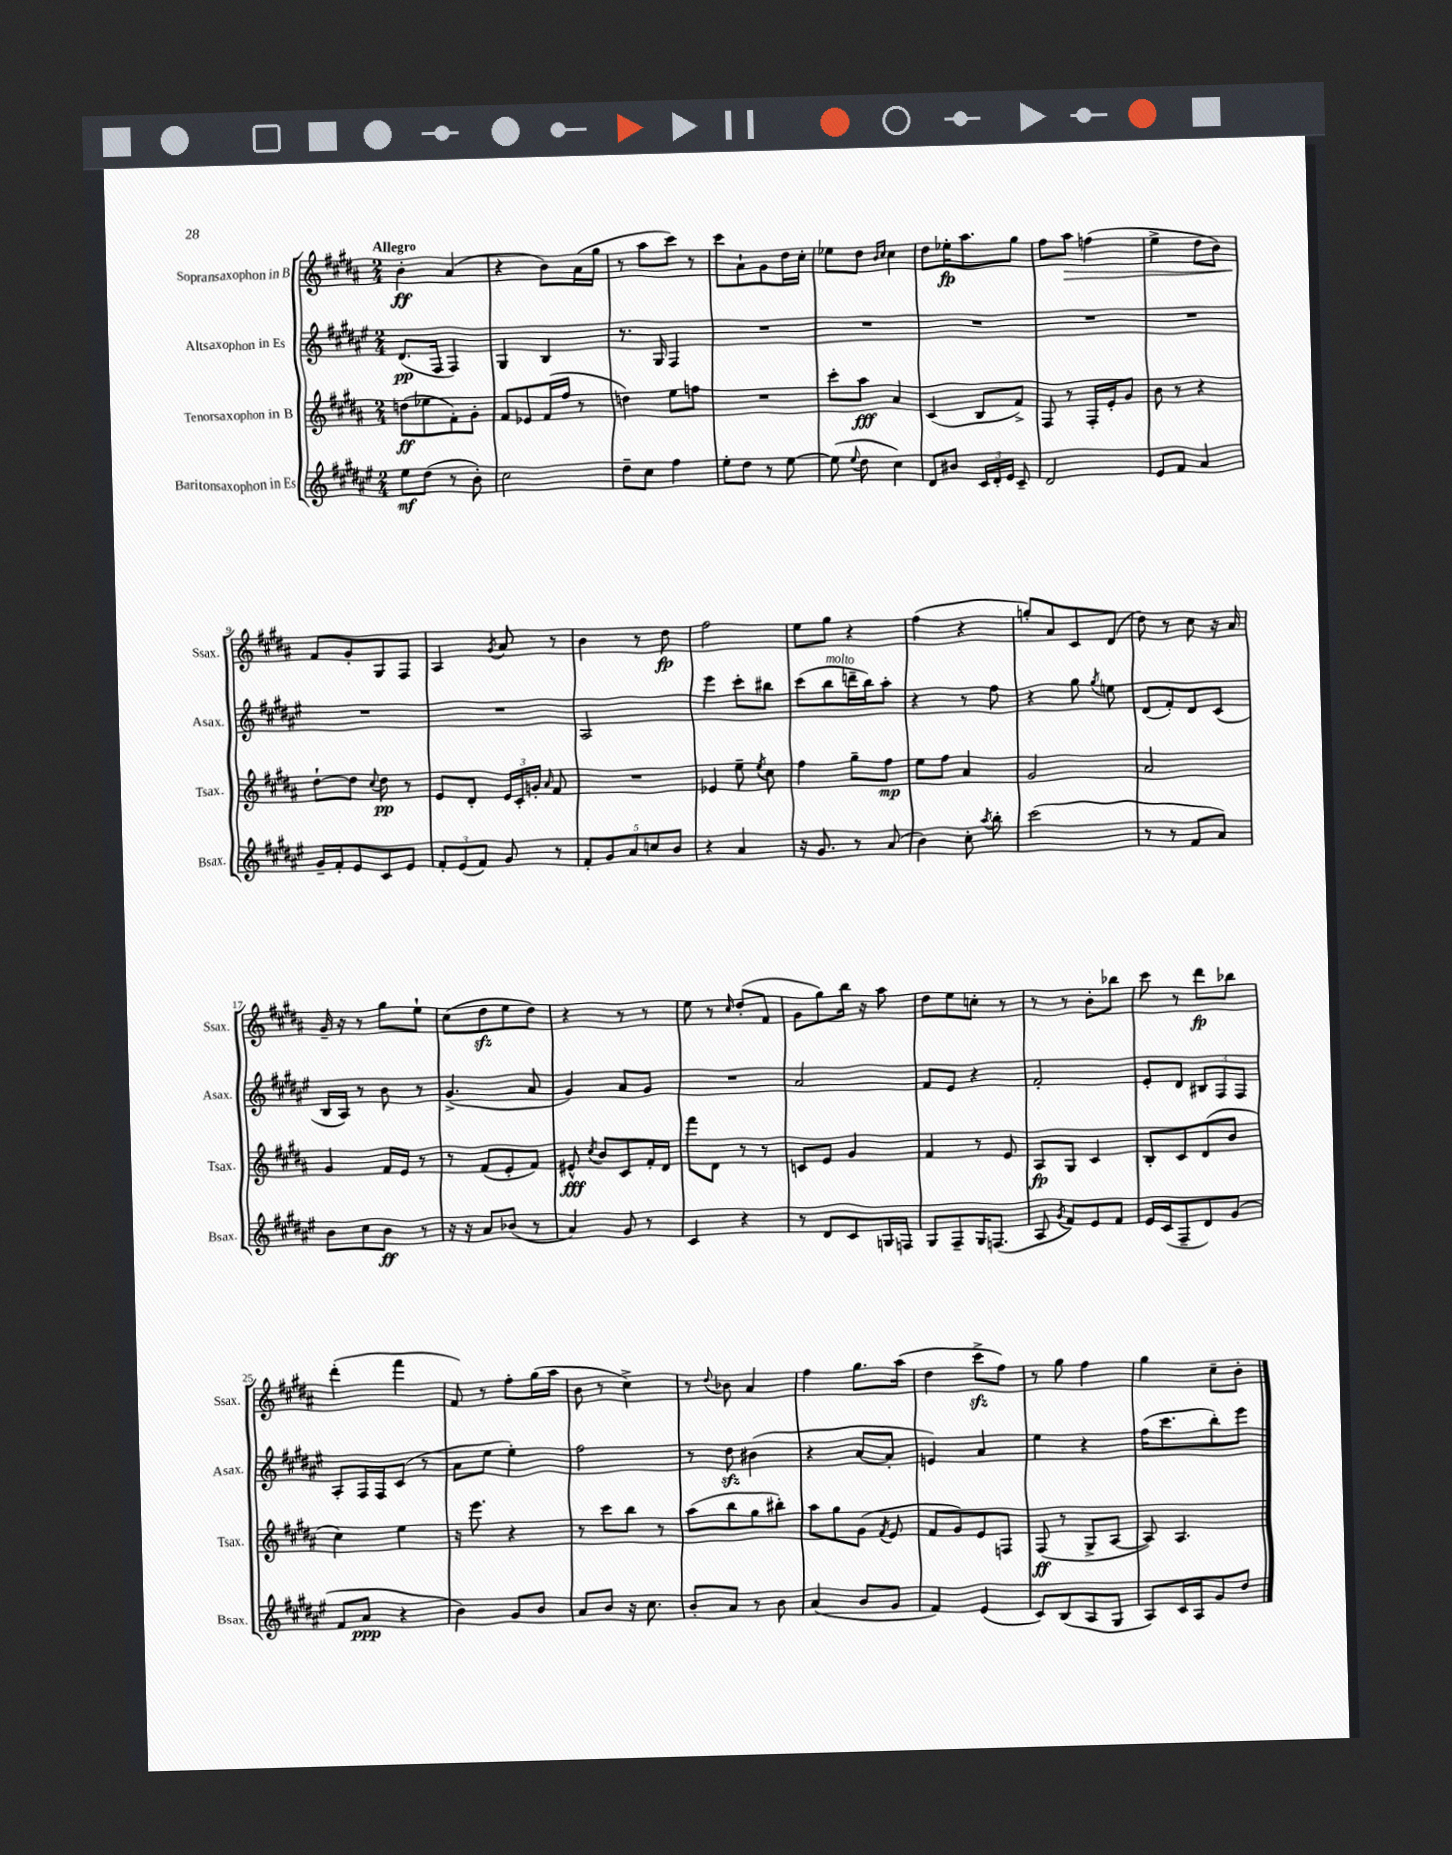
<<
\new StaffGroup <<
\new Staff = "s0" \with { instrumentName = "Sopransaxophon in B" shortInstrumentName = "Ssax." } {
    \clef treble \key b \major \numericTimeSignature \time 2/4 \tempo "Allegro"
    \autoBeamOff b'4-.\ff ais'4( |
    r4 b'8[) ais'16( gis''16] |
    r8 ais''8[ cis'''8]) r8 |
    cis'''8[ ais'8-! gis'8 dis''16 cis''16]-. |
    ees''8[ dis''8] \grace { b'16[ cis''16] } cis''4 |
    dis''8[ ees''16-.\fp ais''8. gis''8] |
    fis''8[ ais''8]\> f''4( |
    e''4-> dis''8[ b'8]) |
    fis'8[\! gis'8-. gis8 fis8] |
    ais4 \acciaccatura { gis'8 } ais'8 r8 |
    b'4 r8 dis''8\fp |
    fis''2 |
    e''8[ gis''8] r4 |
    fis''4( r4 |
    g''8[-.) ais'8 cis'8 dis'8]( |
    dis''8) r8 cis''8 r16 ais'16 |
    gis'16-- r16 r8 gis''8[ e''8]-! |
    cis''8[( dis''8\sfz e''8 dis''8]) |
    r4 r8 r8 |
    e''8 r8 \grace { cis''16 } dis''8[-.( fis'8] |
    gis'8[ gis''8) b''16] r16 ais''8 |
    dis''8[ e''8 c''8]-. r8 |
    r8 r8 b'8[-. bes''8] |
    cis'''8 r8 dis'''8[\fp bes''8] |
    dis'''4-.( fis'''4 |
    fis'8) r8 fis''8[-. gis''16( ais''16] |
    b'8 r8 cis''4->) |
    r8 \appoggiatura { dis''8 } bes'8 ais'4 |
    fis''4 gis''8.[ ais''16]( |
    dis''4 cis'''8[->\sfz fis''8]) |
    r8 gis''8 fis''4 |
    gis''4 cis''8[-- b'8]-. \bar "|." |
}
\new Staff = "s1" \with { instrumentName = "Altsaxophon in Es" shortInstrumentName = "Asax." } {
    \clef treble \key fis \major \numericTimeSignature \time 2/4
    \autoBeamOff dis'8.[\pp( fis16] fis4) |
    gis4 b4 |
    r8. gis16 fis4 |
    R2 |
    R2 |
    R2 |
    R2 |
    R2 |
    R2 |
    R2 |
    ais2 |
    eis'''4 cis'''8[-. bis''8] |
    cis'''8[( b''8^\markup { \italic "molto" } d'''16-- b''16) ais''8]-. |
    r4 r8 fis''8 |
    r4 gis''8 \acciaccatura { gis''8 } e''8 |
    dis'8[( fis'8-.) dis'8 cis'8]( |
    b16[ ais16]) r8 b'8 r8 |
    gis'4.->( ais'8 |
    gis'4) ais'8[ gis'8] |
    R2 |
    ais'2 |
    fis'8[ eis'8] r4 |
    fis'2-. |
    eis'8[-. dis'8] \tuplet 3/2 { bis8[ fis8 fis8] } |
    ais8[-. fis16 fis16 cis'8]( r8 |
    ais'8[ eis''8] eis''4-.) |
    fis''2 |
    r8 dis''8\sfz bis'4( |
    r4 ais'8[~ ais'8]-. |
    e'4) ais'4 |
    eis''4 r4 |
    fis''16[( cis'''8. b''8-.) eis'''8] \bar "|." |
}
\new Staff = "s2" \with { instrumentName = "Tenorsaxophon in B" shortInstrumentName = "Tsax." } {
    \clef treble \key b \major \numericTimeSignature \time 2/4
    \autoBeamOff d''8[\ff( ees''8 fis'8-.) gis'8]-. |
    fis'8[ ees'8 fis'16( fis''16] r8 |
    d''4) e''8[ f''8] |
    R2 |
    cis'''8[-. ais''8]\fff ais'4 |
    cis'4( b8[ fis'8]->) |
    fis8 r8 fis16[-. e'16-. gis'8] |
    b'8 r8 r4 |
    dis''8[~-! dis''8] \appoggiatura { cis''8 } dis''8\pp r8 |
    e'8[ dis'8]-. \tuplet 3/2 { e'16[ cis'16-. g'16]-. } \grace { ais'16 } fis'8 |
    R2 |
    ees'4 e''8-- \acciaccatura { e''8 } cis''8 |
    fis''4 gis''8[-- fis''8]\mp |
    e''8[ fis''8] ais'4 |
    gis'2 |
    ais'2 |
    gis'4 fis'16[ e'16] r8 |
    r8 fis'8[( e'8-. fis'8]) |
    eis'8-^\fff \acciaccatura { cis''8 } b'8[ cis'8 fis'16-. dis'16] |
    fis'''8[ dis'8] r8 r8 |
    c'8[ e'8] gis'4 |
    fis'4 r8 e'8 |
    ais8[\fp gis8] cis'4 |
    b8[-. cis'8 dis'8( b'8] |
    cis''4) e''4 |
    r16 e'''8. r4 |
    r8 cis'''8[ b''8] r8 |
    ais''8[( b''8 gis''8 bis''8]-.) |
    ais''8[ gis''8 gis'8]( \acciaccatura { fis'8 } e'8 |
    fis'8[ gis'8) e'8 f8] |
    fis8\ff( r8 gis8[-> ais8]~ |
    ais8) ais4. \bar "|." |
}
\new Staff = "s3" \with { instrumentName = "Baritonsaxophon in Es" shortInstrumentName = "Bsax." } {
    \clef treble \key fis \major \numericTimeSignature \time 2/4
    \autoBeamOff eis''8[\mf dis''8]( r8 b'8-.) |
    cis''2 |
    dis''8[-- cis''8] fis''4 |
    eis''8[-. dis''8] r8 eis''8~ |
    eis''8( \appoggiatura { eis''8 } dis''8 cis''4) |
    dis'8[ bis'8] \tuplet 3/2 { cis'16[ dis'16-. eis'16] } cis'8-- |
    dis'2 |
    eis'8[ fis'8] ais'4 |
    gis'16[-- fis'16-. eis'8 cis'8 eis'8] |
    \tuplet 3/2 { fis'8[-. eis'8( fis'8]) } gis'8 r8 |
    \tuplet 5/4 { fis'8[-. gis'8 ais'8 c''8 b'8] } |
    r4 ais'4 |
    r16 gis'8. r8 ais'8( |
    b'4) cis''8-. \acciaccatura { ais''8 } b''8-. |
    cis'''2( |
    r8 r8 fis'8[ ais'8]) |
    b'8[ cis''8 b'8]\ff r8 |
    r16 r16 ais'8[ bes'8]( r8 |
    ais'4) gis'8 r8 |
    cis'4 r4 |
    r8 dis'8[ cis'8 g16 f16] |
    gis8[ fis8-- gis16 f8.]( |
    ais8 \acciaccatura { gis'8 } fis'8[) eis'8 fis'8] |
    eis'16[ cis'16( fis8-- dis'8) gis'8]( |
    fis'8[ ais'8]\ppp r4 |
    b'4) gis'8[ b'8] |
    ais'8[ b'8] r16 cis''8. |
    b'8[-. ais'8] r8 b'8 |
    ais'4( b'8[ gis'8] |
    fis'4) eis'4( |
    cis'8[) b8( ais8 gis8] |
    ais8[) cis'16 ais16 gis'8 dis''8] \bar "|." |
}
>>
>>
